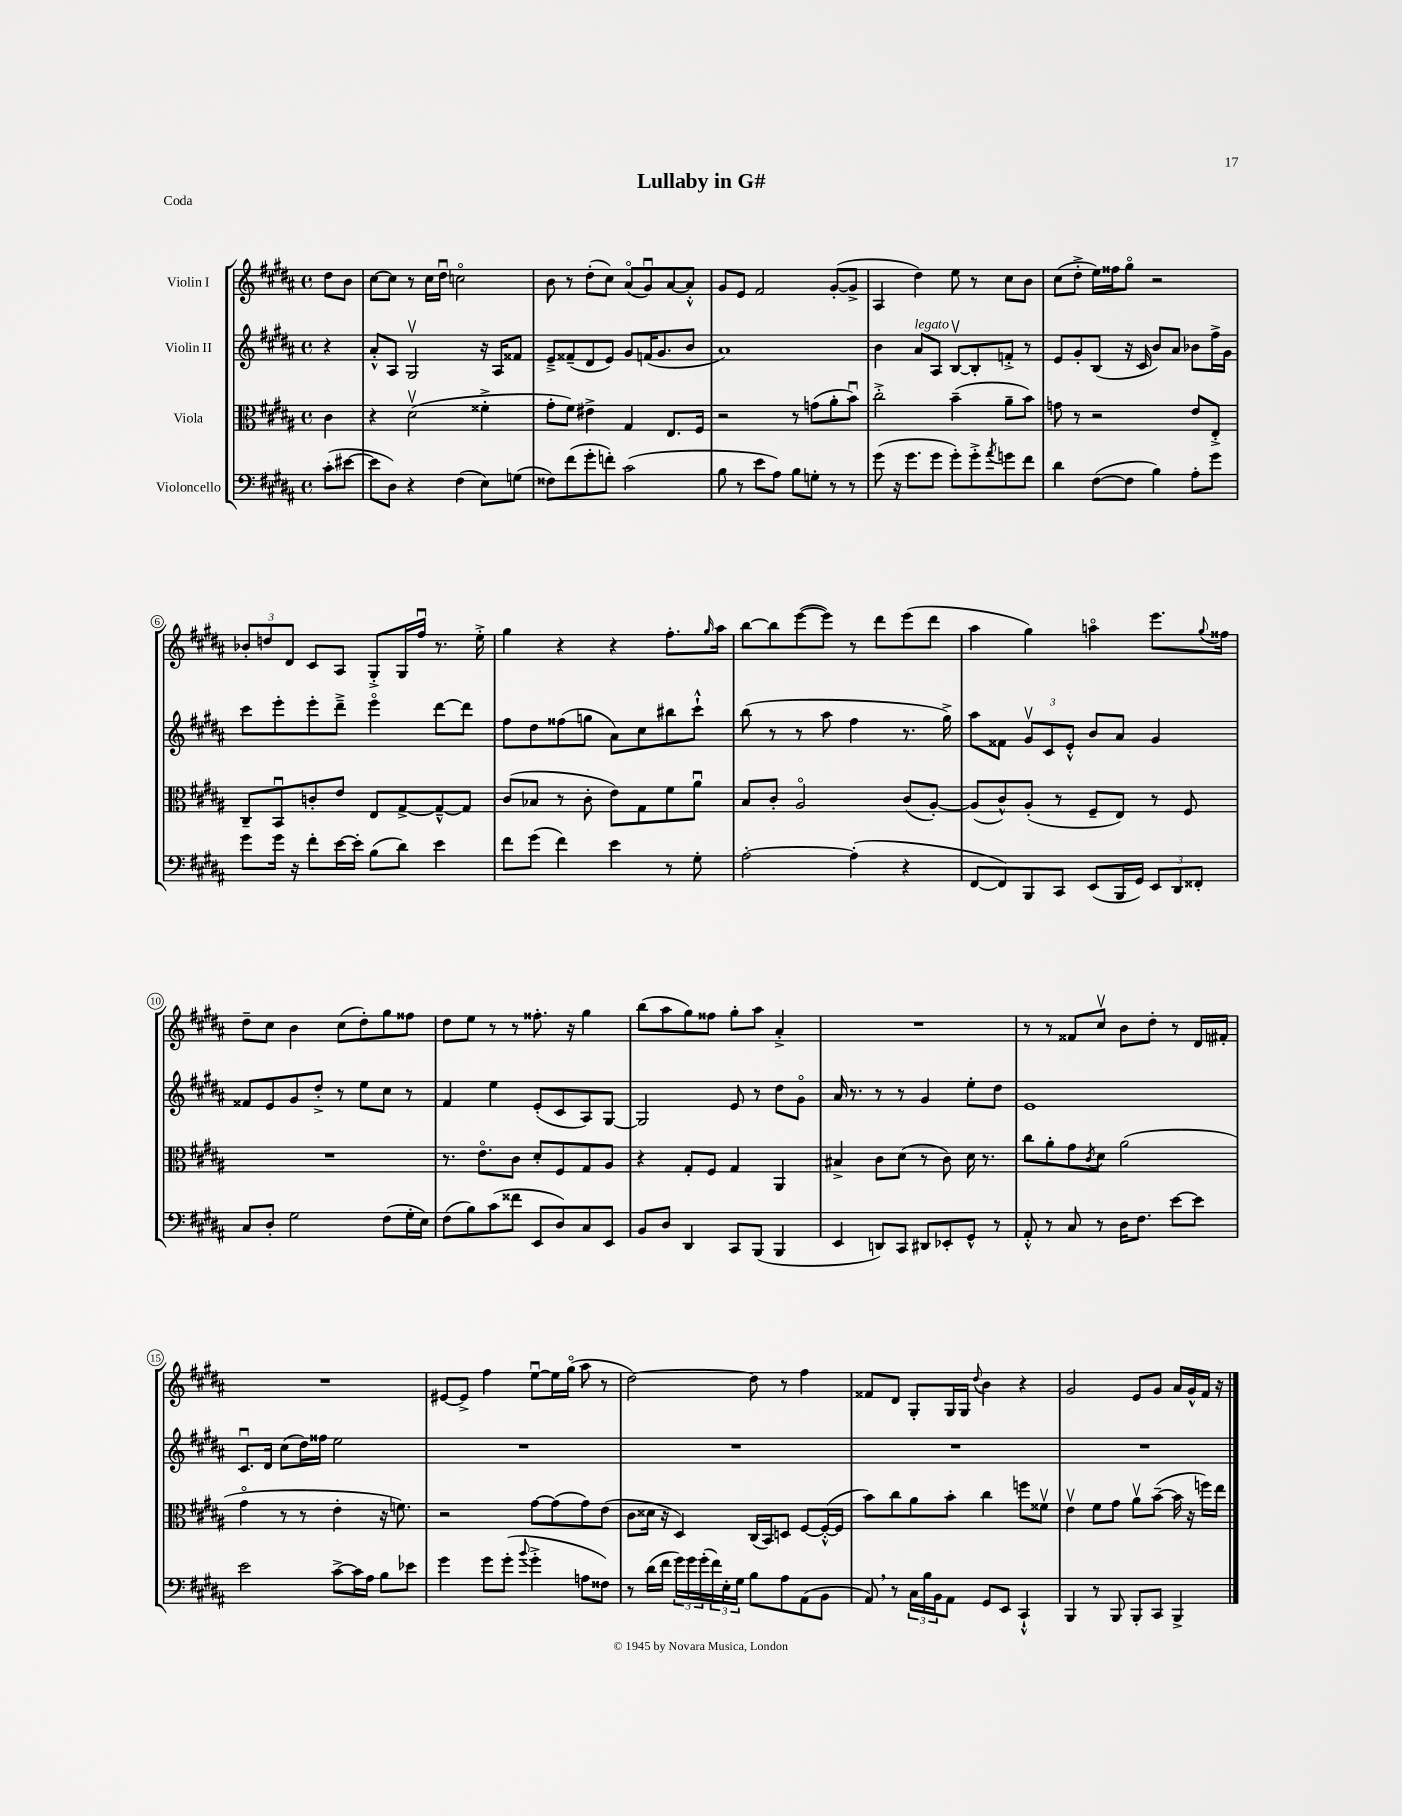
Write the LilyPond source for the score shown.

\header { title = "Lullaby in G#" piece = "Coda" }
<<
\new StaffGroup <<
\new Staff = "s0" \with { instrumentName = "Violin I" } {
    \clef treble \key b \major \defaultTimeSignature \time 4/4 \partial 4
    dis''8 b'8 |
    cis''8~ cis''8 r8 cis''16 dis''16\downbow c''2\flageolet |
    b'8 r8 dis''8-.( cis''8) ais'8\flageolet( gis'8\downbow) ais'8~ ais'8-.-^ |
    gis'8 e'8 fis'2 gis'8~-.( gis'8-> |
    ais4 dis''4) e''8 r8 cis''8 b'8 |
    cis''8( dis''8-.-> e''16) fisis''16 gis''8\flageolet r2 |
    \tuplet 3/2 { bes'8-. d''8 dis'8 } cis'8 ais8 gis8-.-> gis16 fis''16\downbow r8. e''16-.-> |
    gis''4 r4 r4 fis''8.-. \grace { gis''16 } ais''16 |
    b''8~ b''8 e'''8~( e'''8) r8 dis'''8 e'''8( dis'''8 |
    ais''4 gis''4) a''4\flageolet e'''8. \appoggiatura { gis''8 } fisis''16 |
    dis''8-- cis''8 b'4 cis''8( dis''8-.) gis''8 fisis''8 |
    dis''8 e''8 r8 r8 fisis''8.-. r16 gis''4 |
    b''8( ais''8 gis''8) fisis''8 gis''8-. ais''8 ais'4-.-> |
    R1 |
    r8 r8 fisis'8 cis''8\upbow b'8 dis''8-. r8 dis'16 fis'16-. |
    R1 |
    eis'8~ eis'8-> fis''4 e''8~\downbow e''16 gis''16\flageolet( ais''8 r8 |
    dis''2~) dis''8 r8 fis''4 |
    fisis'8 dis'8 gis8-. gis16 gis16 \appoggiatura { dis''8 } b'4 r4 |
    gis'2 e'8 gis'8 ais'16 gis'16-^ fis'16 r16 \bar "|." |
}
\new Staff = "s1" \with { instrumentName = "Violin II" } {
    \clef treble \key b \major \defaultTimeSignature \time 4/4 \partial 4
    r4 |
    ais'8-.-^ ais8 gis2\upbow r16 ais16 fisis'8 |
    e'8---> fisis'8--( dis'8 e'8) gis'8 f'16( gis'8. b'8 |
    ais'1) |
    b'4 ais'8^\markup { \italic "legato" } ais8 b8~\upbow b8-. f'8-.-> r8 |
    e'8 gis'8-. b8( r16 cis'16 b'8) ais'8 bes'8 fis''16-> gis'16 |
    cis'''8 e'''8-. e'''8-. dis'''8---> e'''4\flageolet dis'''8~ dis'''8 |
    fis''8 dis''8 fisis''8( g''8 ais'8) cis''8 bis''8 cis'''8-!-^ |
    b''8( r8 r8 ais''8 fis''4 r8. gis''16->) |
    ais''8 fisis'8 \tuplet 3/2 { gis'8\upbow cis'8 e'8-.-^ } b'8 ais'8 gis'4 |
    fisis'8 e'8 gis'8 dis''8-.-> r8 e''8 cis''8 r8 |
    fis'4 e''4 e'8-.( cis'8 ais8) gis8~ |
    gis2 e'8 r8 dis''8 gis'8\flageolet |
    ais'16 r8. r8 r8 gis'4 e''8-. dis''8 |
    e'1 |
    cis'8.\downbow dis'16 cis''8( dis''16) fisis''16 e''2 |
    R1 |
    R1 |
    R1 |
    R1 \bar "|." |
}
\new Staff = "s2" \with { instrumentName = "Viola" } {
    \clef alto \key b \major \defaultTimeSignature \time 4/4 \partial 4
    cis'4 |
    r4 dis'2\upbow( fisis'4-.-> |
    gis'8-. fis'8) eis'4-> gis4 e8. fis16 |
    r2 r8 g'8( ais'8-. b'8\downbow) |
    cis''2-.-> b'4--( ais'8-- b'8) |
    g'8 r8 r2 e'8 e8-.-> |
    cis8-- b,8\downbow c'8-. e'8 e8 gis8~-> gis8~---^ gis8 |
    cis'8( bes8 r8 cis'8-. e'8) gis8 fis'8 ais'8\downbow |
    b8 cis'8-. ais2\flageolet cis'8( ais8~-.) |
    ais8( cis'8-^) ais8-.( r8 fis8-- e8) r8 fis8 |
    R1 |
    r8. e'8.\flageolet cis'8 dis'8-. fis8 gis8 ais8 |
    r4 gis8-. fis8 gis4 ais,4 |
    bis4-> cis'8 dis'8( r8 cis'8) dis'16 r8. |
    cis''8 ais'8-. gis'8 \acciaccatura { cis'8 } dis'8 ais'2( |
    gis'4\flageolet r8 r8 e'4-. r16 f'8.) |
    r2 gis'8~ gis'8( gis'8) e'8( |
    cis'8 disis'16 r16 dis4) cis16( b,16) d8 fis8~ fis16~-.-^( fis16 |
    b'8) cis''8 ais'8 b'8-. cis''4 f''8 fisis'8\upbow |
    e'4\upbow fis'8 gis'8 ais'8\upbow b'8~--( b'16 r16 f''16) e''16 \bar "|." |
}
\new Staff = "s3" \with { instrumentName = "Violoncello" } {
    \clef bass \key b \major \defaultTimeSignature \time 4/4 \partial 4
    cis'8-.( eis'8~ |
    eis'8 dis8) r4 fis4( e8) g8( |
    fisis8) fis'8( gis'8-. f'8-.) cis'2( |
    b8 r8 e'8 ais8) b8 g8-. r8 r8 |
    gis'8( r16 gis'8. gis'8 gis'8-.) gis'8-.-> \acciaccatura { ais'8 } g'8 fis'8 |
    dis'4 fis8~( fis8 b4) ais8-. gis'8 |
    gis'8 gis'16 r16 fis'8-. e'16~ e'16-. b8( dis'8) e'4 |
    fis'8 gis'8( fis'4) e'4 r8 gis8-. |
    ais2~-. ais4-.( r4 |
    fis,8~ fis,8) b,,8 cis,8 e,8( b,,16 gis,16) \tuplet 3/2 { e,8 dis,8 fisis,8-. } |
    cis8 dis8-. gis2 fis8( gis16-. e16) |
    fis8( b8) cis'8( fisis'8 e,8 dis8) cis8 e,8 |
    b,8 dis8 dis,4 cis,8 b,,8( b,,4 |
    e,4 d,8) cis,8 dis,8 ees,8-. gis,8-^ r8 |
    ais,8-.-^ r8 cis8 r8 dis16 fis8. e'8~ e'8 |
    e'2 cis'8~-> cis'16 ais16 b8 ees'8 |
    gis'4 gis'8 gis'8-.( \appoggiatura { b'8 } gis'4-.-> a8 fisis8) |
    r8 dis'16( fis'16 \tuplet 3/2 { gis'16) gis'16 gis'16-.( } \tuplet 3/2 { fis'16) e16-. gis16 } b8 ais8 ais,8( b,8 |
    ais,8) \breathe r8 \tuplet 3/2 { cis16 b16 b,16 } ais,8 gis,8 e,8 cis,4-!-^ |
    b,,4 r8 b,,8 b,,8-. cis,8 b,,4-> \bar "|." |
}
>>
>>
\layout { \context { \Score \override BarNumber.stencil = #(make-stencil-circler 0.1 0.3 ly:text-interface::print) } }
